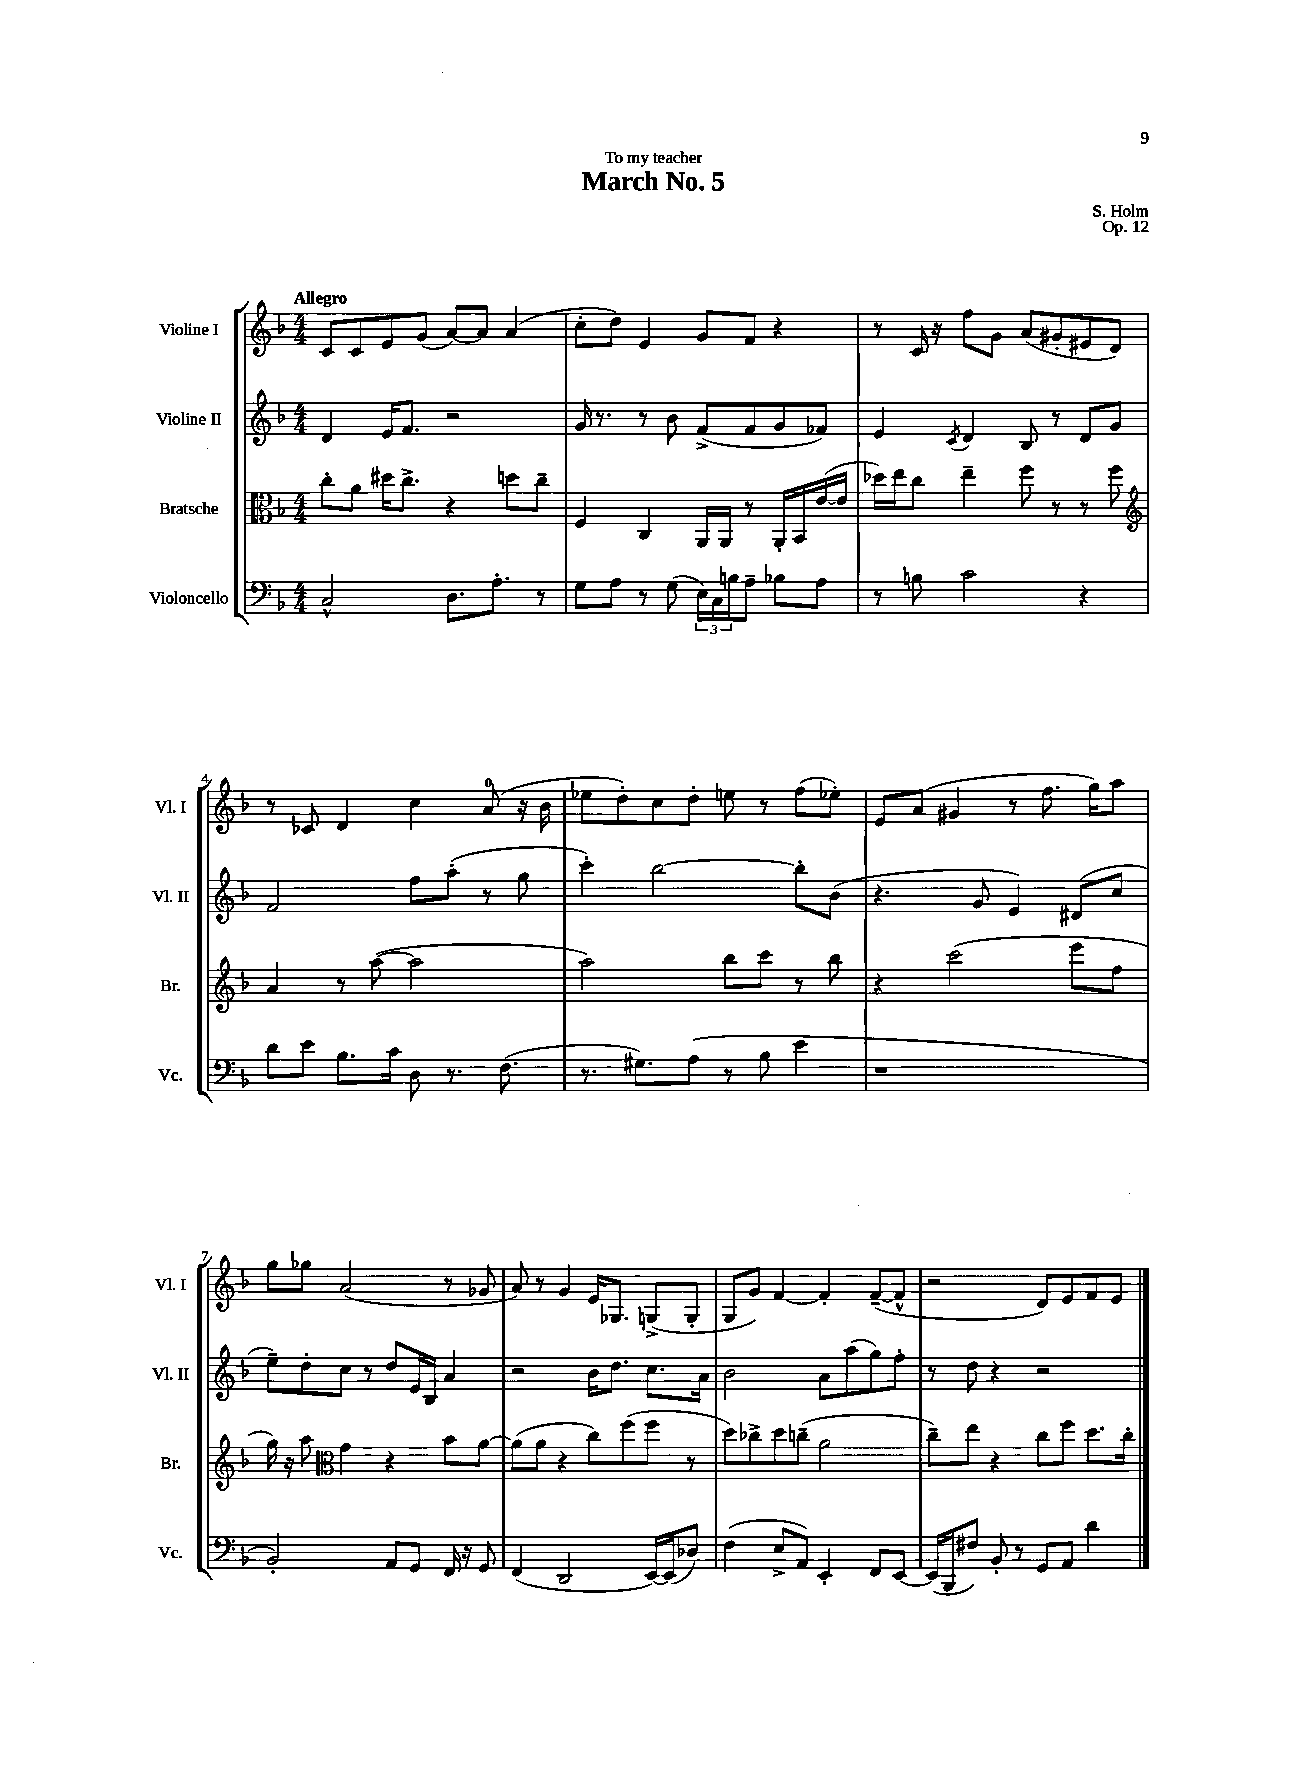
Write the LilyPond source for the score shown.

\header { title = "March No. 5" composer = "S. Holm" dedication = "To my teacher" opus = "Op. 12" }
<<
\new StaffGroup <<
\new Staff = "s0" \with { instrumentName = "Violine I" shortInstrumentName = "Vl. I" } {
    \clef treble \key f \major \numericTimeSignature \time 4/4 \tempo "Allegro"
    c'8 c'8 e'8 g'8( a'8~) a'8 a'4( |
    c''8-. d''8) e'4 g'8 f'8 r4 |
    r8 c'16 r16 f''8 g'8 a'8( gis'8-. eis'8 d'8) |
    r8 ces'8 d'4 c''4 a'8-0( r16 bes'16 |
    ees''8 d''8-.) c''8 d''8-. e''8 r8 f''8( ees''8-.) |
    e'8 a'8( gis'4 r8 f''8. g''16) a''8 |
    g''8 ges''8 a'2( r8 ges'8 |
    a'8) r8 g'4 e'16 ges8. g8->( g8-. |
    g8 g'8) f'4~ f'4-. f'8~--( f'8-^ |
    r2 d'8) e'8 f'8 e'8 \bar "|." |
}
\new Staff = "s1" \with { instrumentName = "Violine II" shortInstrumentName = "Vl. II" } {
    \clef treble \key f \major \numericTimeSignature \time 4/4
    d'4 e'16 f'8. r2 |
    g'16 r8. r8 bes'8 f'8->( f'8 g'8 fes'8) |
    e'4 \acciaccatura { c'8 } d'4 bes8 r8 d'8 g'8 |
    f'2 f''8 a''8-.( r8 g''8 |
    c'''4-.) bes''2~ bes''8-. bes'8( |
    r4. g'8 e'4) dis'8( c''8 |
    e''8--) d''8-. c''8 r8 d''8 e'16 bes16 a'4 |
    r2 bes'16 d''8. c''8. a'16 |
    bes'2 a'8 a''8( g''8) f''8-. |
    r8 d''8 r4 r2 \bar "|." |
}
\new Staff = "s2" \with { instrumentName = "Bratsche" shortInstrumentName = "Br." } {
    \clef alto \key f \major \numericTimeSignature \time 4/4
    c''8-. a'8 dis''16 c''8.-> r4 d''8 c''8-- |
    f4 c4 a,16 a,16 r8 a,16-. bes,16 e'16~( e'16 |
    des''16) e''16 c''8 e''4-- f''8 r8 r8 f''8 |
    \clef treble a'4 r8 a''8~( a''2 |
    a''2) bes''8 c'''8 r8 bes''8 |
    r4 c'''2( e'''8 f''8 |
    g''16) r16 a''8 \clef alto g'4 r4 bes'8 a'8~ |
    a'8( a'8 r4 c''8) f''8( f''8 r8 |
    d''8) ces''8-> d''8 c''8--( a'2 |
    c''8--) e''8 r4 c''8 f''8 d''8. c''16-. \bar "|." |
}
\new Staff = "s3" \with { instrumentName = "Violoncello" shortInstrumentName = "Vc." } {
    \clef bass \key f \major \numericTimeSignature \time 4/4
    c2-^ d8. a8.-. r8 |
    g8 a8 r8 g8( \tuplet 3/2 { e16) c16 b16 } a8-- bes8 a8 |
    r8 b8 c'2 r4 |
    d'8 e'8 bes8. c'16 d8 r8. f8.( |
    r8. gis8.) a8( r8 bes8 e'4 |
    r1 |
    bes,2-.) a,8 g,8 f,16 r16 g,8 |
    f,4( d,2 e,16~) e,16( des8) |
    f4( e8-> a,8) e,4-. f,8 e,8~ |
    e,16( bes,,16 fis8) bes,8-. r8 g,8 a,8 d'4 \bar "|." |
}
>>
>>
